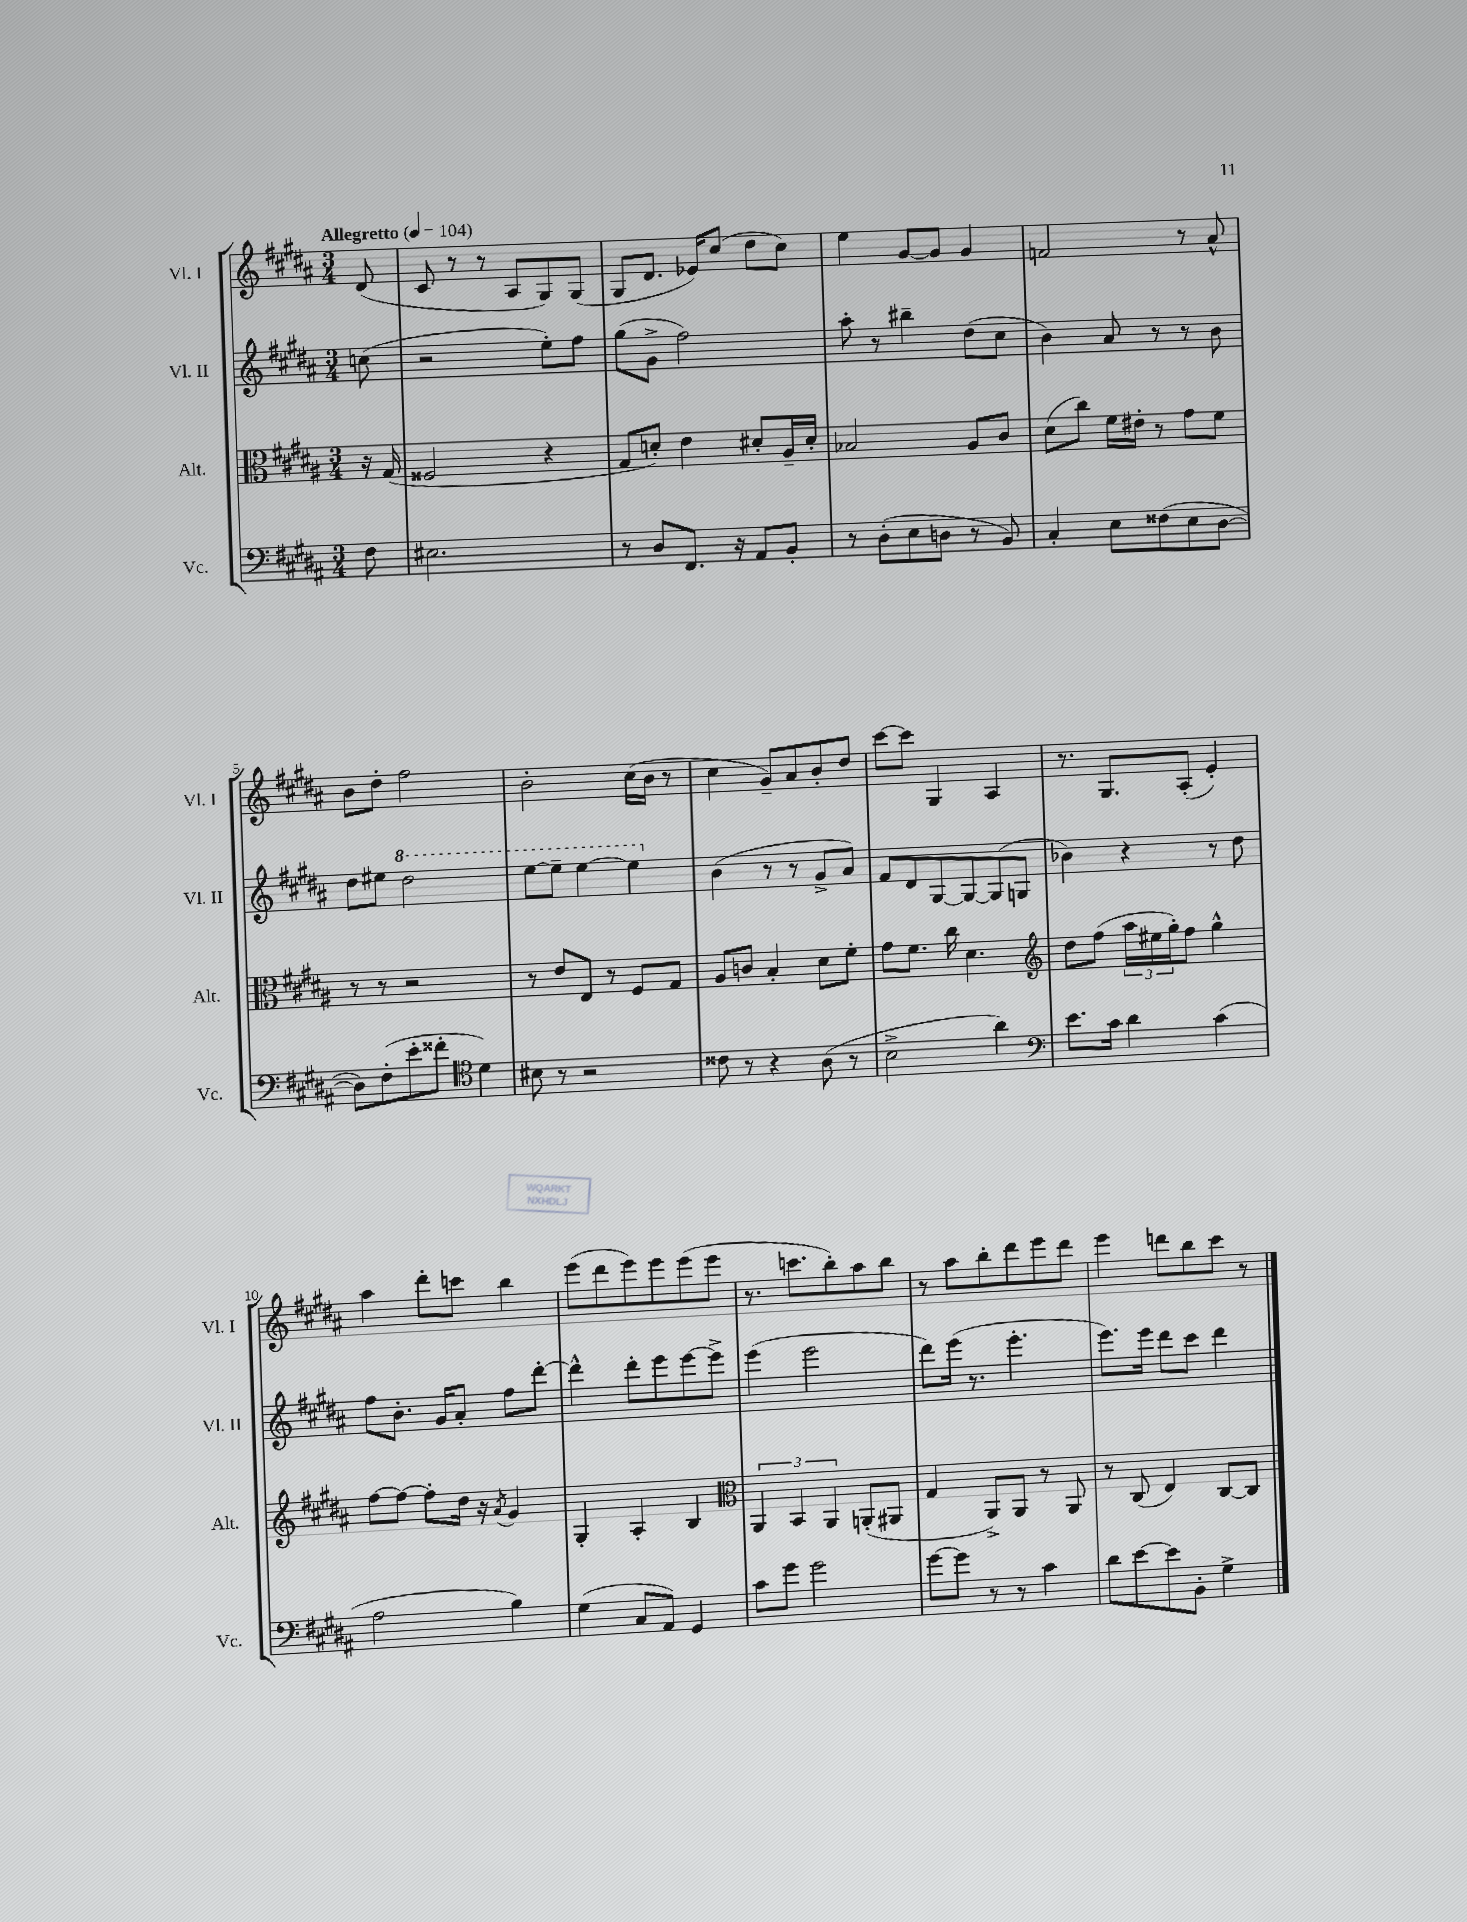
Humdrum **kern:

**kern	**kern	**kern	**kern
*staff4	*staff3	*staff2	*staff1
*clefF4	*clefC3	*clefG2	*clefG2
*k[f#c#g#d#a#]	*k[f#c#g#d#a#]	*k[f#c#g#d#a#]	*k[f#c#g#d#a#]
*M3/4	*M3/4	*M3/4	*M3/4
*MM104	*MM104	*MM104	*MM104
8F#	16r	(8cc	(8d#
.	(16G#	.	.
=	=	=	=
2.E#	2F##	2r	8c#
.	.	.	8r
.	.	.	8r
.	.	.	8A#
.	4r	8ee')	8G#)
.	.	8ff#	(8G#
=	=	=	=
8r	8G#	(8gg#	8G#
8D#	8d')	8g#^	8.d#
8.FF#	4e	2ff#)	.
.	.	.	16e-)
.	.	.	(8cc#
16r	.	.	.
8AA#	8d#'	.	8dd#
8BB'	16A#~	.	8cc#)
.	16d#'	.	.
=	=	=	=
8r	2B-	8aa#'	4ee
(8D#'	.	8r	.
8E	.	4bb#~	[8g#
8D	.	.	8g#]
8r	8A#	(8dd#	4g#
8BB)	8c#	8cc#	.
=	=	=	=
4C#'	(8d#	4b)	2f
.	8cc#)	.	.
8E	16f#	8a#	.
.	16e#'	.	.
(8F##	8r	8r	.
8E	8g#	8r	8r
[8D#	8f#	8b	8a#^^
=	=	=	=
8D#])	8r	8dd#	8b
(8F#'	8r	8ee#	8dd#'
8e'	2r	2ddd#	2ff#
8f##'	.	.	.
*clefC4	*	*	*
4d#)	.	.	.
=	=	=	=
8B#	8r	[8eee	2b'
8r	8e	8eee~]	.
2r	8E	[4eee	.
.	8r	.	.
.	8F#	4eee]	(16cc#
.	.	.	16b
.	8G#	.	8r
=	=	=	=
8c##	8A#	(4b	4cc#
8r	8c	.	.
4r	4B'	8r	8g#~)
.	.	8r	8a#
(8A#	8d#	8g#^	8b'
8r	8f#'	8a#)	8dd#
=	=	=	=
2B^	8g#	8f#	[8ccc#
.	8.f#	8d#	8ccc#]
.	.	[8G#	4G#
.	16cc#	.	.
.	4.d#	8G#_	.
4a#)	.	(8G#]	4A#
.	.	8G	.
=	=	=	=
*clefF4	*clefG2	*	*
8.e	8dd#	4b-)	8.r
.	(8ff#	.	.
16c#	.	.	8.G#
4d#	24aa#	4r	.
.	24ee#	.	.
.	24gg#')	.	.
.	8ff#	.	(8A#'
(4c#	4gg#^^	8r	4e')
.	.	8dd#	.
=	=	=	=
2A#	[8ff#	8ff#	4aa#
.	8ff#_	8.b'	.
.	8ff#']	.	8ddd#'
.	.	16g#	.
.	16dd#	8a#'	8ccc
.	16r	.	.
.	8qa#	.	.
4B)	4g#	8ff#	4bb
.	.	[8ddd#'	.
=	=	=	=
(4G#	4G#'	4ddd#^^]	(8eee
.	.	.	8ddd#
8C#	4A#'	8ddd#'	8eee)
8AA#)	.	8eee	8eee
4GG#	4B	[8eee	(8eee
.	.	8eee^]	8eee
=	=	=	=
*	*clefC3	*	*
8c#	6AA#	(4eee	8.r
8g#	.	.	.
.	6BB	.	.
.	.	.	8.ccc
2g#	.	2eee	.
.	6AA#	.	.
.	.	.	8bb')
.	(8AA'	.	8aa#
.	8AA#	.	8bb
=	=	=	=
[8g#	4G#	8ddd#)	8r
8g#]	.	(16eee	8aa#
.	.	8.r	.
8r	8AA#^)	.	8bb'
8r	8AA#	4.eee'	8ddd#
4c#	8r	.	8eee
.	8AA#	.	8ddd#
=	=	=	=
8d#	8r	8.eee)	4eee
[8e	(8C#	.	.
.	.	16eee	.
8e]	4E)	8ddd#	8ddd
8BB'	.	8ccc#	8bb
4G#^	[8C#	4ddd#	8ccc#
.	8C#]	.	8r
==	==	==	==
*-	*-	*-	*-
